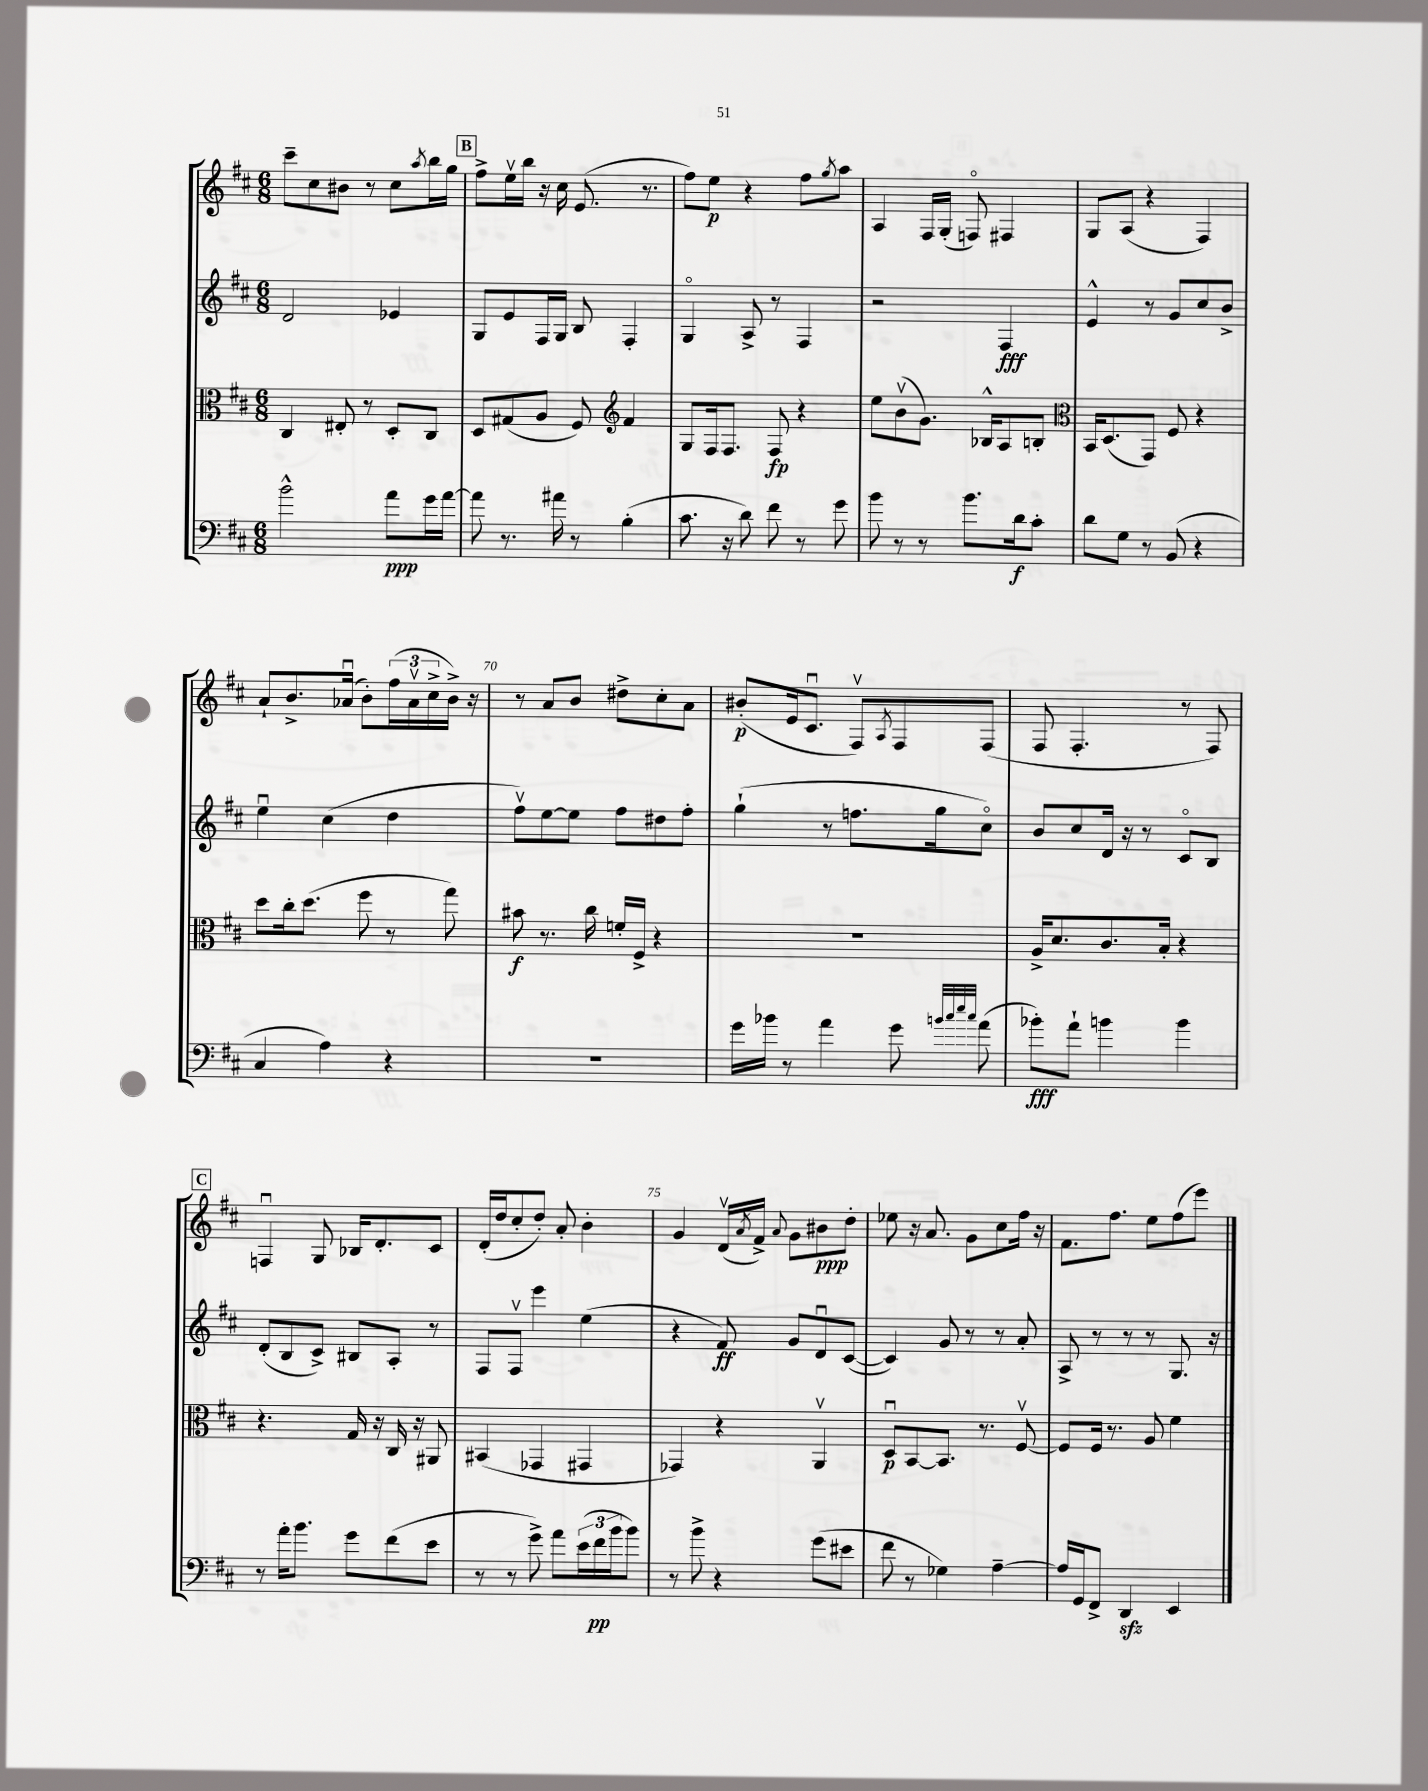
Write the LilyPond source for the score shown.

<<
\new StaffGroup <<
\new Staff = "s0" {
    \clef treble \key d \major \numericTimeSignature \time 6/8
    cis'''8-- cis''8 bis'8 r8 cis''8 \acciaccatura { a''8 } b''16 g''16 |
    \mark \markup { \box "B" } fis''8-> e''16\upbow b''16 r16 cis''16 e'8.( r8. |
    fis''8) e''8\p r4 fis''8 \acciaccatura { g''8 } a''8 |
    a4 fis16 g16-.( f8\flageolet) fis4 |
    g8 a8( r4 fis4) |
    a'8-! b'8.-> aes'16\downbow( b'8-.) \tuplet 3/2 { fis''16( aes'16\upbow cis''16-> } b'16->) r16 |
    r8 a'8 b'8 dis''8-> cis''8-. a'8 |
    bis'8-.\p( e'16 cis'8.\downbow fis8\upbow) \acciaccatura { a8 } fis8 fis8( |
    fis8 fis4.-. r8 fis8) |
    \mark \markup { \box "C" } f4\downbow g8 bes16 d'8.-. cis'8 |
    d'16-.( d''16 cis''8-. d''8-.) a'8-. b'4-. |
    g'4 d'16\upbow( \acciaccatura { a'8 } fis'16->) \appoggiatura { a'8 } g'8 bis'8\ppp d''8-. |
    ees''8 r16 a'8. g'8 cis''8 fis''16 r16 |
    fis'8. fis''8. e''8 fis''8( e'''8) \bar "|." |
}
\new Staff = "s1" {
    \clef treble \key d \major \numericTimeSignature \time 6/8
    d'2 ees'4 |
    \mark \markup { \box "B" } g8 e'8 fis16 g16 b8 fis4-. |
    g4\flageolet a8-> r8 fis4 |
    r2 fis4\fff |
    e'4-^ r8 g'8 cis''8 b'8-> |
    e''4\downbow cis''4( d''4 |
    fis''8\upbow) e''8~ e''8 fis''8 dis''8 fis''8-. |
    g''4-!( r8 f''8. g''16 cis''8\flageolet) |
    b'8 cis''8 d'16 r16 r8 cis'8\flageolet b8 |
    \mark \markup { \box "C" } d'8-.( b8 cis'8->) bis8 a8-. r8 |
    fis8 fis8\upbow e'''4 e''4( |
    r4 fis'8\ff) g'8 d'8\downbow cis'8~( |
    cis'4) g'8 r8 r8 a'8-. |
    a8-> r8 r8 r8 g8. r16 \bar "|." |
}
\new Staff = "s2" {
    \clef alto \key d \major \numericTimeSignature \time 6/8
    cis4 eis8-. r8 d8-. cis8 |
    \mark \markup { \box "B" } d8 gis8( a8 fis8) \clef treble fis'4 |
    g8 fis16 fis8. fis8\fp r4 |
    e''8 b'8\upbow( g'8.) bes16-^ a8 b8-. |
    \clef alto b,16 d8.( g,8) fis8 r4 |
    d''8 cis''16-. d''8.( fis''8 r8 g''8) |
    bis'8\f r8. cis''16 f'16-. fis16-> r4 |
    R2. |
    a16-> d'8. cis'8. b16-. r4 |
    \mark \markup { \box "C" } r4. g16 r16 cis16 r16 ais,8 |
    bis,4( ges,4 gis,4 |
    ges,4) r4 a,4\upbow |
    d8\downbow\p b,8~ b,8. r8. fis8~\upbow |
    fis8 fis16 r8. a8 fis'4 \bar "|." |
}
\new Staff = "s3" {
    \clef bass \key d \major \numericTimeSignature \time 6/8
    b'2-^ a'8\ppp g'16 a'16~ |
    \mark \markup { \box "B" } a'8 r8. ais'16 r8 b4-.( |
    cis'8. r16 d'8) fis'8 r8 g'8 |
    b'8 r8 r8 b'8. d'16\f cis'8-. |
    d'8 g8 r8 b,8( r4 |
    cis4 a4) r4 |
    R2. |
    g'16 bes'16 r8 a'4 g'8 \grace { b'32 cis''32 e''32 cis''32 } a'8( |
    bes'8-.\fff) a'8-! b'4 b'4 |
    \mark \markup { \box "C" } r8 a'16-. b'8. g'8 fis'8( e'8 |
    r8 r8 g'8->) a'8 \tuplet 3/2 { e'16( fis'16\pp b'16 } b'8) |
    r8 b'8-> r4 g'8( eis'8 |
    fis'8 r8 ges4) a4~-- |
    a16 g,16 fis,8-> d,4\sfz e,4 \bar "|." |
}
>>
>>
\layout { \context { \Score currentBarNumber = #64 \override BarNumber.break-visibility = ##(#f #t #t) barNumberVisibility = #(every-nth-bar-number-visible 5) } }
